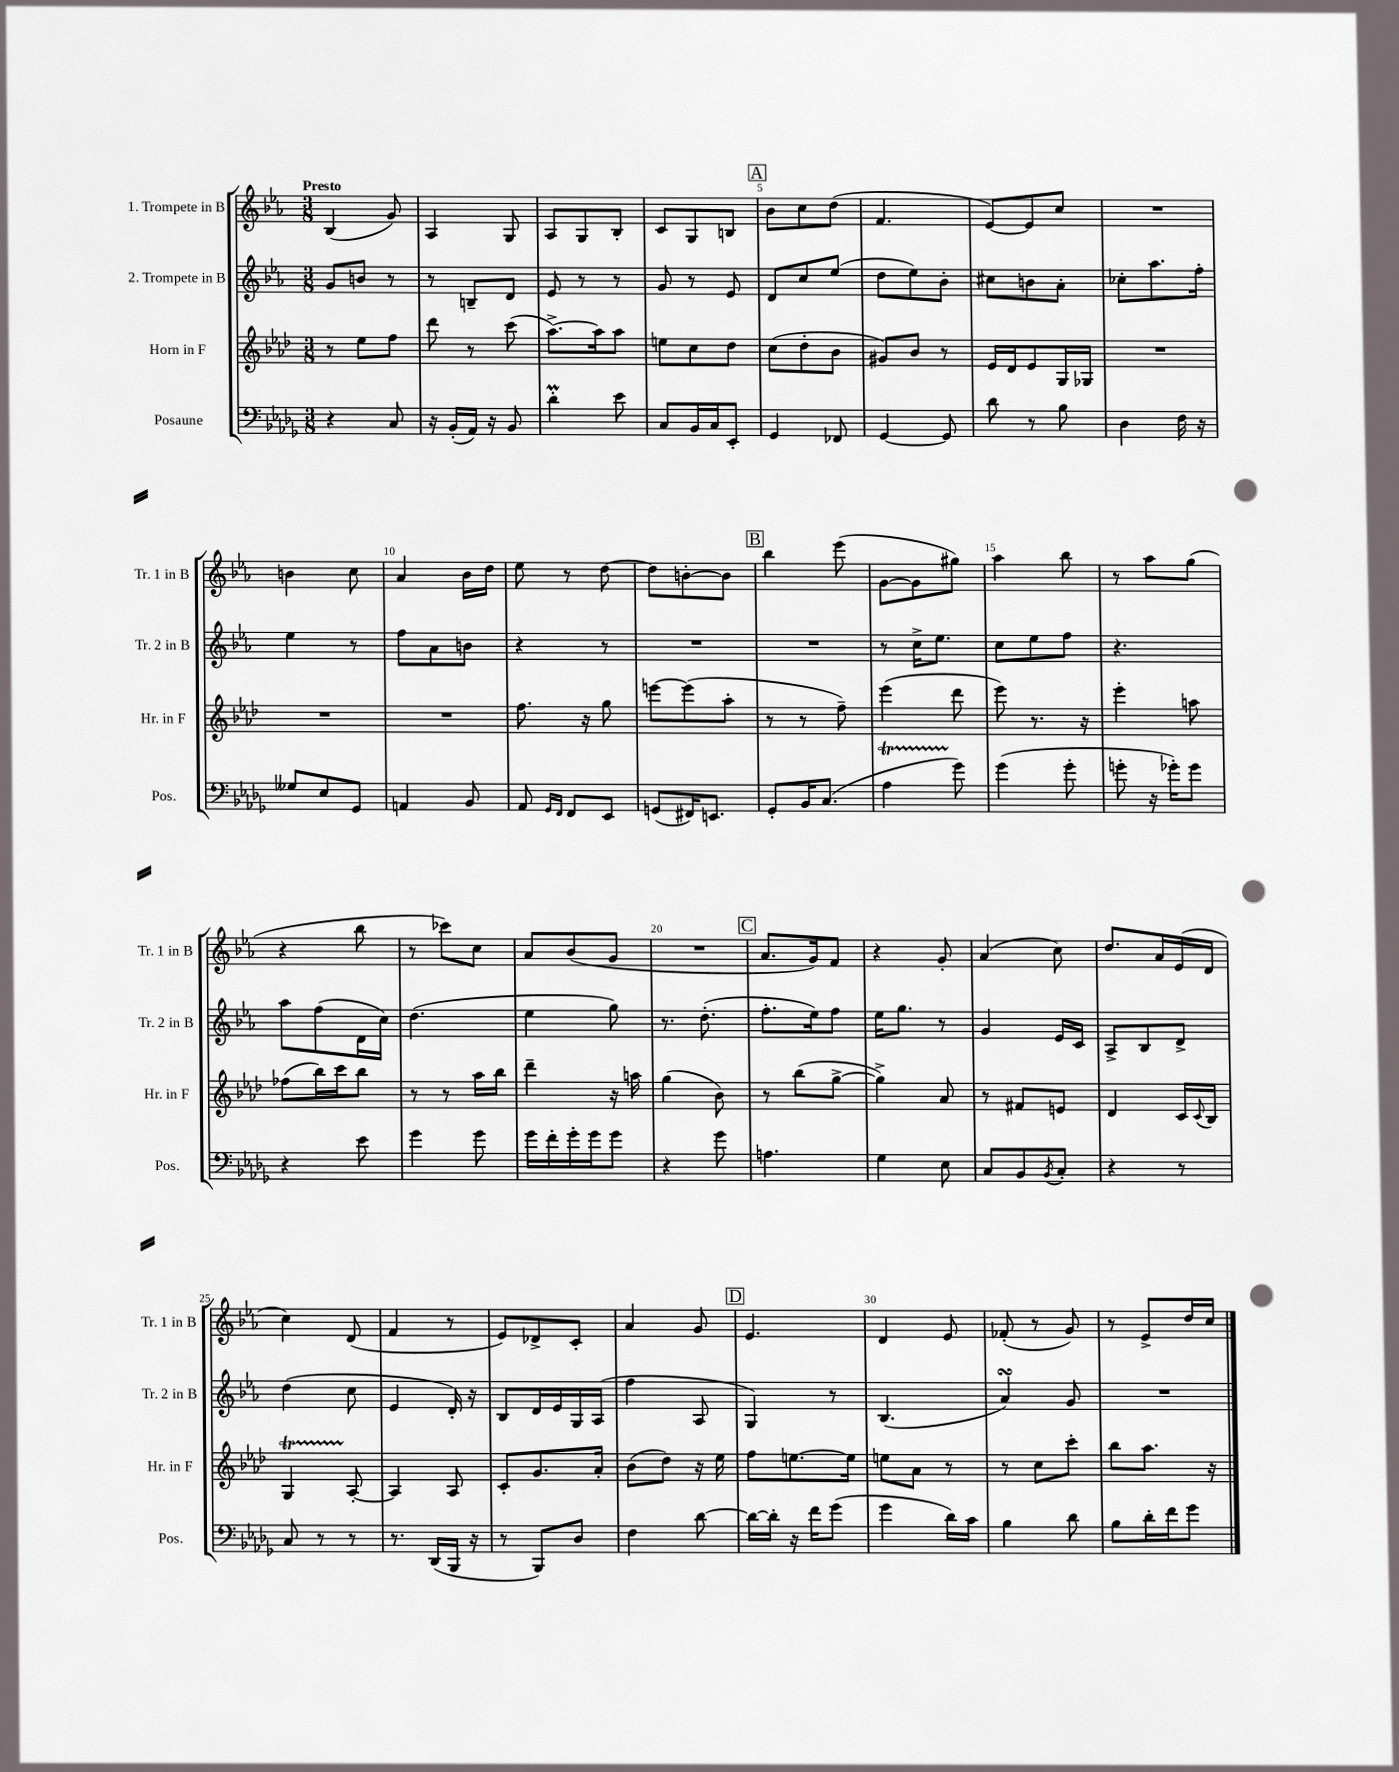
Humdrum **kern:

**kern	**kern	**kern	**kern
*part4	*part3	*part2	*part1
*staff4	*staff3	*staff2	*staff1
*I"Posaune	*I"Horn in F	*I"2. Trompete in B	*I"1. Trompete in B
*I'Pos.	*I'Hr. in F	*I'Tr. 2 in B	*I'Tr. 1 in B
*clefF4	*clefG2	*clefG2	*clefG2
*k[b-e-a-d-g-]	*k[b-e-a-d-]	*k[b-e-a-]	*k[b-e-a-]
*M3/8	*M3/8	*M3/8	*M3/8
=1	=1	=1	=1
!	!	!	!LO:TX:a:B:t=Presto
4r	8r	8g/L	(4B-/
.	8ee-\L	8bn/J	.
8C/	8ff\J	8r	8g/)
=2	=2	=2	=2
16r	8ddd-\	8r	4A-/
(16BB-'/LL	.	.	.
16AA-/JJ)	8r	8Bn~/L	.
16r	.	.	.
8BB-/	(8ccc\	8d/J	8G/
=3	=3	=3	=3
4d-M'\	[8.aa-^\L)	8e-/	8A-/L
.	.	8r	8G/
.	16aa-\k]	.	.
8e-\	8aa-\J	8r	8B-'/J
=4	=4	=4	=4
8C/L	8een\L	8g/	8c/L
16BB-/L	8cc\	8r	8G/
16C/J	.	.	.
8EE-'/J	8dd-\J	8e-/	8Bn/J
!!LO:REH:place=s1:t=A
=5	=5	=5	=5
4GG-/	(8cc\L	8d/L	8b-\L
.	8dd-'\	8cc/	8cc\
8FF-X/	8b-\J	(8ee-/J	(8dd\J
=6	=6	=6	=6
[4GG-/	8g#X/L)	8dd\L	4.f/
.	8b-/J	8ee-\)	.
8GG-/]	8r	8b-'\J	.
=7	=7	=7	=7
8d-\	16e-/LL	8cc#X\L	[8e-/L)
.	16d-/J	.	.
8r	8e-/	8bn\	8e-/]
8B-\	16G/L	8a-'\J	8cc/J
.	16G-X/JJ	.	.
=8	=8	=8	=8
4D-\	4.r	8cc-X'\L	4.r
.	.	8.aa-\	.
16F\	.	.	.
16r	.	16ff'\Jk	.
!!LO:LB:g=z
=9	=9	=9	=9
8G--X/L	4.r	4ee-\	4bn\
8E-/	.	.	.
8GG-/J	.	8r	8cc\
=10	=10	=10	=10
4AAn/	4.r	8ff\L	4a-/
.	.	8a-\	.
8BB-/	.	8bn\J	16b-\LL
.	.	.	16dd\JJ
=11	=11	=11	=11
8AA-/	8.ff\	4r	8ee-\
16qqGG-/LL	.	.	.
16qqFF/JJ	.	.	.
8FF/L	.	.	8r
.	16r	.	.
8EE-/J	8gg\	8r	[8dd\
=12	=12	=12	=12
(8GGn/L	[8eeen\L	4.r	8dd\L]
16FF#X/K)	(8eee\]	.	[8bn'\
8.EEn/J	.	.	.
.	8aa-'\J	.	8b\J]
!!LO:REH:place=s1:t=B
=13	=13	=13	=13
8GG-'/L	8r	4.r	4bb-\
16BB-/K	8r	.	.
(8.C/J	.	.	.
.	8ff~\)	.	(8eee-\
=14	=14	=14	=14
4A-T\	(4eee-\	8r	[8g\L
.	.	16cc^\KL	8g\]
.	.	8.ee-\J	.
8g-\)	8ddd-\	.	8gg#X\J)
=15	=15	=15	=15
(4g-\	8eee-\)	8cc\L	4aa-\
.	8.r	8ee-\	.
8g-'\	.	8ff\J	8bb-\
.	16r	.	.
=16	=16	=16	=16
8gn'\	4eee-'\	4.r	8r
16r	.	.	8aa-\L
16g-X'\KL)	.	.	.
8g-\J	8aan\	.	(8gg\J
!!LO:LB:g=z
=17	=17	=17	=17
4r	(8ff-X\L	8aa-\L	4r
.	16bb-\L)	(8ff\	.
.	16ccc\J	.	.
8e-\	8bb-\J	16d\L	8bb-\
.	.	16cc\JJ)	.
=18	=18	=18	=18
4g-\	8r	(4.dd\	8r
.	8r	.	8ccc-X\L)
8g-\	16aa-\LL	.	8cc\J
.	16bb-\JJ	.	.
=19	=19	=19	=19
16g-\LL	4ddd-~\	4ee-\	8a-/L
16f'\	.	.	.
16g-'\	.	.	(8b-/
16g-\J	.	.	.
8g-\J	16r	8gg\)	8g/J
.	16aan\	.	.
=20	=20	=20	=20
4r	(4gg\	8.r	4.r
.	.	(8.dd'\	.
8g-\	8b-\)	.	.
!!LO:REH:place=s1:t=C
=21	=21	=21	=21
4.An\	8r	8.ff'\L	8.a-/L
.	(8bb-\L	.	.
.	.	16ee-\k)	16g/k)
.	[8gg^\J	8ff\J	8f/J
=22	=22	=22	=22
4G-\	4gg^\])	16ee-\KL	4r
.	.	8.gg\J	.
8E-\	8a-/	8r	8g'/
=23	=23	=23	=23
8C/L	8r	4g/	(4a-/
8BB-/	8f#X/L	.	.
8qBB-/	.	.	.
8C'/J	8en/J	16e-/LL	8cc\)
.	.	16c/JJ	.
=24	=24	=24	=24
4r	4d-/	8A-^/L	8.dd/L
.	.	8B-/	.
.	.	.	16a-/L
8r	16c/LL	8d^/J	(16e-/
.	8qqc/	.	.
.	16B-/JJ	.	16d/JJ
!!LO:LB:g=z
=25	=25	=25	=25
8C/	4Gt/	(4dd\	4cc\)
8r	.	.	.
8r	[8A-'/	8cc\	(8d/
=26	=26	=26	=26
8.r	4A-/]	4e-/	4f/
(16DD-/LL	.	.	.
16BBB-/JJ	8A-/	16d'/)	8r
16r	.	16r	.
=27	=27	=27	=27
8r	8c'/L	8B-/L	8e-/L)
8BBB-/L)	8.g/	16d/L	8d-X^/
.	.	16e-/	.
8D-/J	.	16G/	8c'/J
.	16a-'/Jk	(16A-/JJ	.
=28	=28	=28	=28
4F\	(8b-\L	4ff\	4a-/
.	8dd-\J)	.	.
[8d-\	16r	8A-/	8g/
.	16ee-\	.	.
!!LO:REH:place=s1:t=D
=29	=29	=29	=29
16d-\LL_	8ff\L	4G/)	4.e-/
16d-'\JJ]	.	.	.
16r	[8.een\	.	.
16f\KL	.	.	.
(8g-\J	.	8r	.
.	16ee\Jk]	.	.
=30	=30	=30	=30
4g-\	8een\L	(4.B-/	4d/
.	8a-\J	.	.
16d-\LL)	8r	.	8e-/
16c\JJ	.	.	.
=31	=31	=31	=31
4B-\	8r	4a-sSSs/)	(8f-X'/
.	8cc\L	.	8r
8d-\	8ccc'\J	8g/	8g/)
=32	=32	=32	=32
8B-\L	8bb-\L	4.r	8r
16d-'\L	8.aa-\J	.	8e-^/L
16f\J	.	.	.
8g-\J	.	.	16dd/L
.	16r	.	16cc/JJ
==	==	==	==
*-	*-	*-	*-
